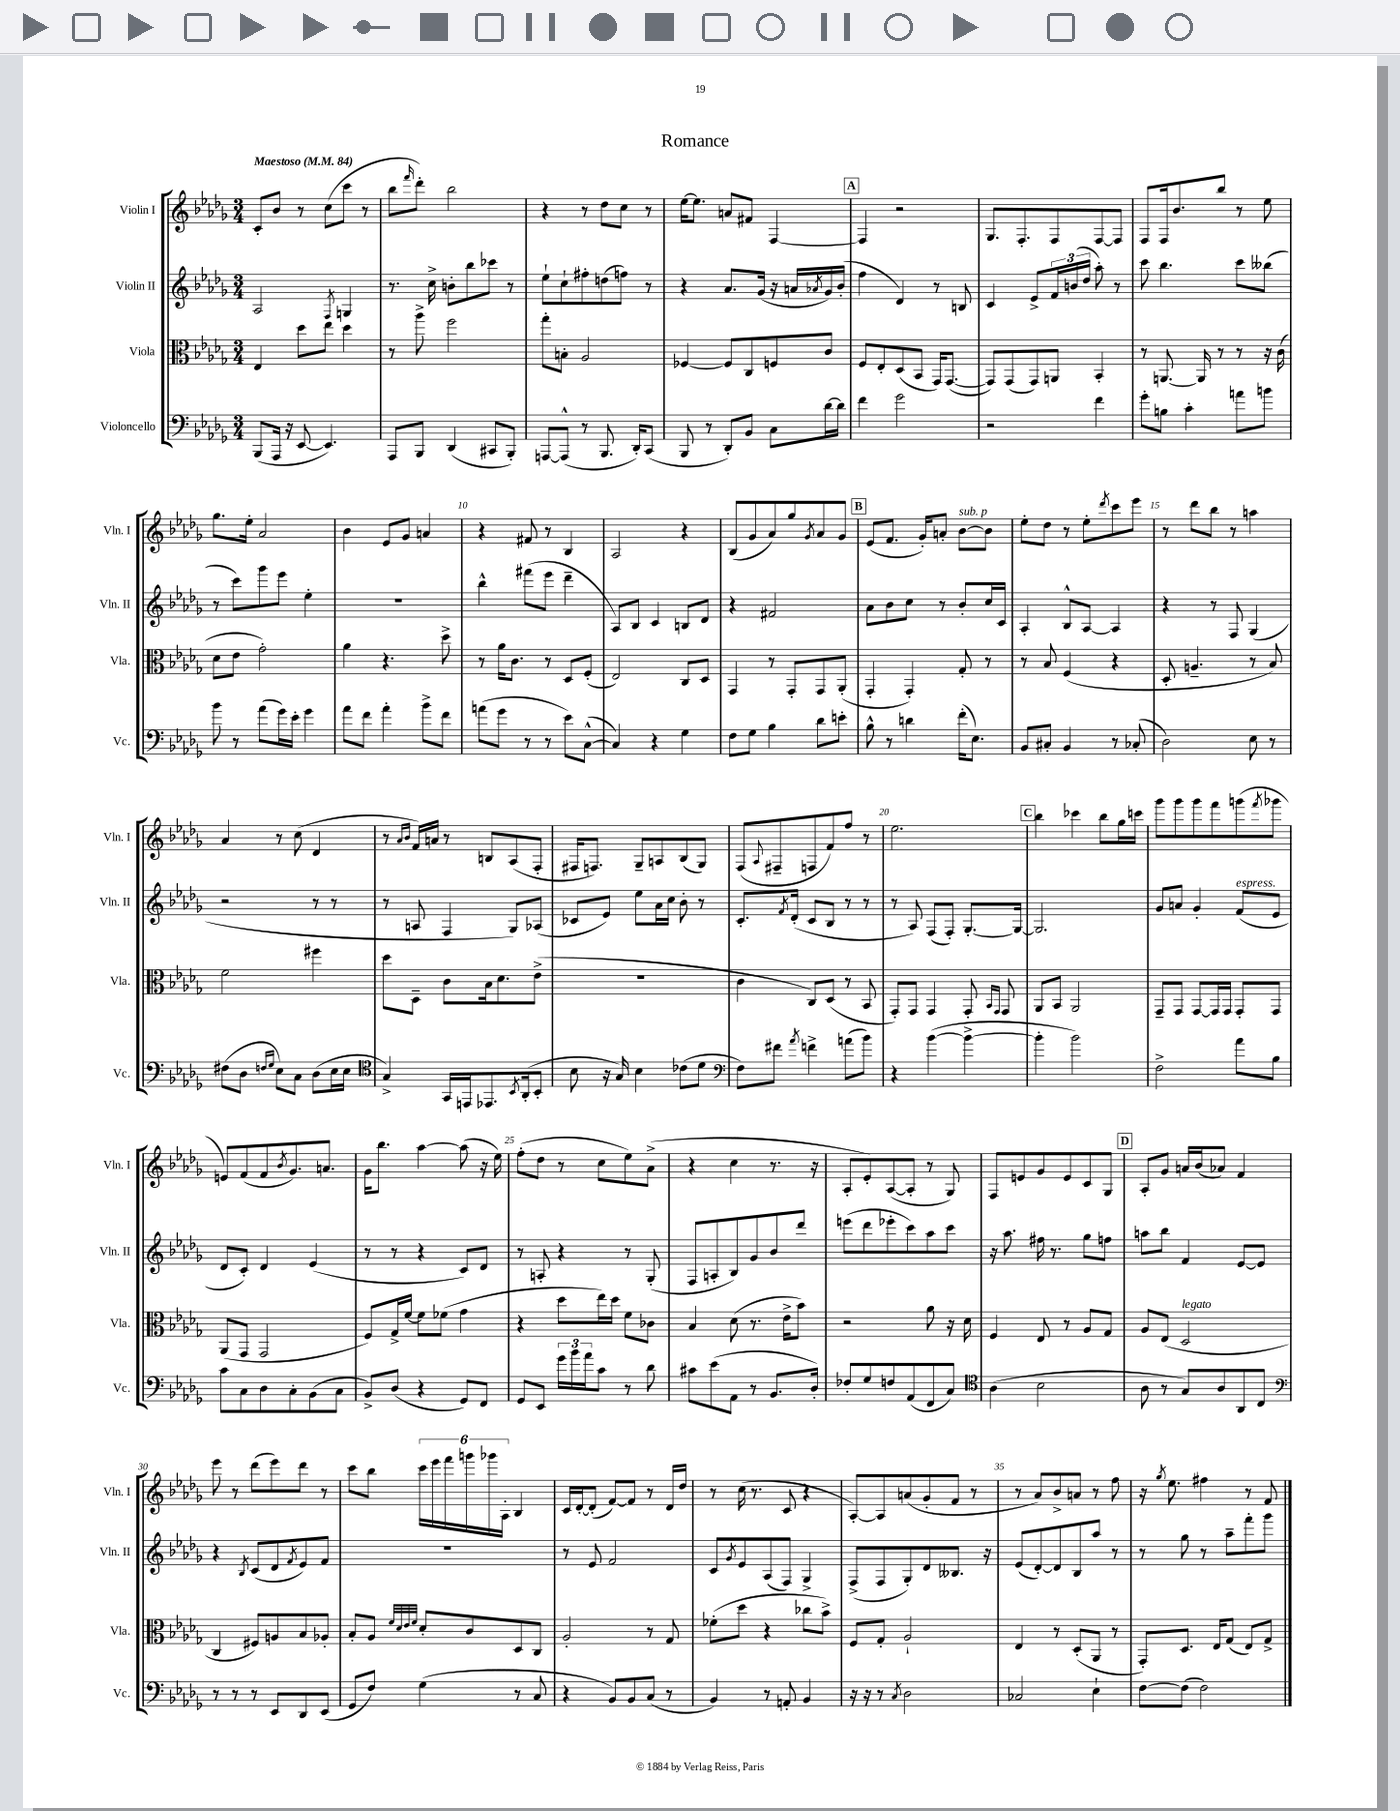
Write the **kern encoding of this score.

**kern	**kern	**kern	**kern
*staff4	*staff3	*staff2	*staff1
*clefF4	*clefC3	*clefG2	*clefG2
*k[b-e-a-d-g-]	*k[b-e-a-d-g-]	*k[b-e-a-d-g-]	*k[b-e-a-d-g-]
*M3/4	*M3/4	*M3/4	*M3/4
*MM84	*MM84	*MM84	*MM84
(8BBB-	4E-	2A-	8c'
16AAA-	.	.	8b-
16r	.	.	.
[8EE-	8dd-	.	8r
4.EE-])	8ee-	.	(8cc
.	.	8qF	.
.	4dd-	4G	8ccc
.	.	.	8r
=	=	=	=
8AAA-	8r	8.r	8bb-
.	.	.	16qqfff
8BBB-	8aa-^	.	8ddd-')
.	.	16cc^	.
(4DD-	2ff	8b'	2bb-
.	.	8bb-	.
8CC#	.	8ccc-	.
8BBB-')	.	8r	.
=	=	=	=
[8AAA	8gg-'	8ee-`	4r
(8AAA^^]	8B'	8cc`	.
8r	2A-	8ff#'	8r
8.BBB-	.	(8dd	8dd-
.	.	8ff)	8cc
16DD-')	.	.	.
(8CC	.	8r	8r
=	=	=	=
8BBB-	[4F-	4r	[16ee-
.	.	.	8.ee-]
8r	.	.	.
8DD-')	8F-]	8.a-	8a
8BB-	8C	.	8f#
.	.	(16g-	.
8C	8F	16r	[4F
.	.	16a	.
.	.	8qa-	.
[16d-	8c	16g-)	.
16d-]	.	(16b-'	.
=	=	=	=
4f	8F	4ff	4F]
.	8E-'	.	.
2g-	(8D-	4d-)	2r
.	8BB-	.	.
.	16GG-)	8r	.
.	([8.GG-	.	.
.	.	8B	.
=	=	=	=
2r	8GG-])	4c	8.G-
.	(8GG-	.	.
.	.	.	8.F'
.	8GG-)	8e-^	.
.	8AA	24f	8F
.	.	(24b	.
.	.	24dd-	.
4f	4BB-'	8aa-')	[8F
.	.	8r	8F]
=	=	=	=
8g-'	8r	8ccc	8F
8B	[8.AA	4.bb-	16F
.	.	.	8.b-
4c'	.	.	.
.	16AA]	.	.
.	8r	.	8bb-
8a	8r	8ccc	8r
8b	16r	(8bb--	8ee-
.	(16c	.	.
=	=	=	=
8b-	8d-	8r	8.gg-
8r	8e-	8ccc)	.
.	.	.	16ee-'
(8a-	2g-')	8ggg-	2a-
16g-)	.	8eee-	.
16e-'	.	.	.
4g-	.	4ee-'	.
=	=	=	=
8a-	4a-	2.r	4b-
8f	.	.	.
4a-'	4.r	.	8e-
.	.	.	8g-
8b-^	.	.	4a
8f	8dd-^	.	.
=	=	=	=
(8a	8r	4bb-^^	4r
8g-	16a-	.	.
.	8.c	.	.
8r	.	(8fff#	8f#
8r	8r	8eee-	8r
8e-)	8D-	4ddd-~	4B-
([8C^^	(8F'	.	.
=	=	=	=
4C])	2E-)	8A-)	2A-
.	.	8B-	.
4r	.	4c	.
4G-	8C	8B	4r
.	8D-	8d-	.
=	=	=	=
8F	4GG-	4r	(8B-
8G-	.	.	8g-
4B-	8r	2f#	8a-)
.	8GG-'	.	8gg-
.	.	.	8qg-
8d-	8GG-	.	8a-
8e'	(8AA-'	.	8g-
=	=	=	=
8B-^^	4GG-'	8a-	(8e-
8r	.	8b-	8.f
4d	4GG-')	8cc	.
.	.	.	16g-')
.	.	8r	8a'
(16f'	8G-'	8b-'	[8b-
8.E-)	.	.	.
.	8r	16cc	8b-]
.	.	16c	.
=	=	=	=
8BB-	8r	4A-'	8ee-'
8C#'	8B-	.	8dd-
4BB-	(4F	8B-^^	8r
.	.	[8A-	8ee-'
.	.	.	8qddd-
8r	4r	4A-]	8ccc
(8C-'	.	.	8eee-
=	=	=	=
2D-)	8D-'	4r	8r
.	4.A~	.	8ddd-
.	.	8r	8bb-
.	.	8F	8r
8E-	8r	(4G-	4aa
8r	8B-)	.	.
=	=	=	=
(8F#	2f	2r	4a-
8D-	.	.	.
16qqF	.	.	.
16qqG-	.	.	.
8E-)	.	.	8r
8C	.	.	(8cc
(8D-	4ff#	8r	4d-
16E-	.	8r	.
16E-	.	.	.
=	=	=	=
*clefC4	*	*	*
4G-^)	8dd-	8r	8r
.	.	.	16qqa-
.	.	.	16qqb-
.	8D-~	8A	16f)
.	.	.	16a
16GG-	8c	4F	8r
16EE	.	.	.
8.EE-	16B-	.	8B
.	8.d-	.	.
.	.	8G-)	(8A-
8qBB-	.	.	.
(16AA-'	.	.	.
8BB-'	(8e-^	(8A-	8F'
=	=	=	=
8B-	2.r	8c-	16F#
.	.	.	8.F)
16r	.	8e-)	.
16G-)	.	.	.
4B-	.	8ee-	8G-~
.	.	16a-	8A
.	.	16cc	.
(8c-	.	8b-'	(8B-
8d-	.	8r	8G-)
=	=	=	=
*clefF4	*	*	*
8F)	4c	8.c'	(8F
.	.	.	8qqA-
8f#	.	.	8F#~
.	.	8qf	.
.	.	(16d-'	.
8qa-	.	.	.
4f^	8C)	8c	8F
.	(8D-	8B-	8f)
(8a	8r	8r	8ff
8b-)	8BB-	8r	8r
=	=	=	=
4r	8GG-')	8r	2.ee-
.	8GG-	8A-)	.
([4b-	4GG-	(8F	.
.	.	8F')	.
4b-^_	8GG-'	[8.G-'	.
.	16qqBB-	.	.
.	16qqGG-	.	.
.	8GG-	.	.
.	.	16G-_	.
=	=	=	=
4b-']	8AA-	2.G-]	4bb-
.	8BB-	.	.
2b-)	2AA-	.	4ccc-
.	.	.	8bb-
.	.	.	16gg-
.	.	.	16ccc
=	=	=	=
2F^	8GG-~	8g-	8ggg-
.	8GG-	8a	8ggg-
.	[8GG-	4g-'	8ggg-
.	16GG-]	.	8fff
.	16GG-	.	.
8a-	8GG-'	(8f	(8ggg
.	.	.	8qfff
8B-	8GG-	8e-	8ggg-
=	=	=	=
8c	(8AA-	8d-	8e)
8C	8GG-	8c')	(8f
8D-	2GG-	4d-	8f
.	.	.	8qb-
8C'	.	.	8.g-)
(8BB-	.	(4e-	.
.	.	.	8.a
8C	.	.	.
=	=	=	=
8BB-^)	8F)	8r	16g-
.	.	.	8.bb-
(8D-	16G-^	8r	.
.	[16f	.	.
4r	8f]	4r	[4aa-
.	(8f-	.	.
8GG-)	4g-	8c)	(8aa-]
8FF	.	8d-	16r
.	.	.	16ee-)
=	=	=	=
8GG-	4r	8r	(8ff'
8EE-	.	8A'	8dd-
24g-	8dd-	4r	8r
24b-	.	.	.
24a-	.	.	.
8c	16ee-)	.	8cc
.	16dd-	.	.
8r	8f	8r	8ee-)
8d-	8c-	(8G-'	(8a-^
=	=	=	=
8c#	4B-	8F	4r
(8e-	.	8A'	.
8AA-	(8d-	8B-)	4cc
8r	8.r	8g-	.
8.BB-	.	8b-	8.r
.	16e-^	.	.
.	8b-)	8ddd-	.
16D-')	.	.	16r
=	=	=	=
8F-'	2r	(8eee	8A-'
8G-	.	8ddd-	8e-')
8F	.	8eee-'	([8A-
(8AA-	.	8ccc)	8A-']
8FF	8a-	8aa-	8r
8C)	16r	8ccc	8G-)
.	16d-	.	.
=	=	=	=
*clefC4	*	*	*
(4A-	4F	16r	8F
.	.	8.aa-	.
.	.	.	8e
2B-	8E-	16ff#	8g-
.	.	8.r	.
.	8r	.	8e
.	8A-	8gg-	8c
.	8G-	8ff	8G-
=	=	=	=
8A-	8A-	8aa	8A-'
8r	(8E-	8bb-	8g-
8G-)	2D-	4f	16a
.	.	.	(16b-
8A-	.	.	8a-)
8AA-	.	[8e-	4f
8C	.	8e-]	.
=	=	=	=
*clefF4	*	*	*
8r	4C	4r	8eee-
8r	.	.	8r
.	.	8qB-	.
8r	8F#)	(8c	(8ddd-
8EE-	8A	8d-	8eee-)
.	.	8qf	.
8DD-	8B-	8e-)	8ddd-
(8EE-	8A-'	8f	8r
=	=	=	=
8GG-	8B-'	2.r	8ccc
8F)	8A-	.	8bb-
.	32qqf	.	.
.	32qqd-	.	.
.	32qqe-	.	.
.	32qqf	.	.
(4G-	8d-'	.	24ccc
.	.	.	24eee-
.	.	.	24fff
.	8c	.	24ggg
.	.	.	24ggg-
.	.	.	24A-'
8r	8D-	.	4B-
8C	8C	.	.
=	=	=	=
4r	2A-'	8r	16c
.	.	.	[16d-'
.	.	8e-	(8d-']
8BB-)	.	2f	[8f)
8BB-	.	.	8f]
(8C	8r	.	8r
8r	8G-	.	16d-
.	.	.	16dd-
=	=	=	=
4BB-)	(8f-'	8c	8r
.	.	8qg-	.
.	8dd-	8e-	(16cc
.	.	.	8.r
8r	4r	(8A-	.
8AA'	.	8F)	8c
4BB-	8cc-	4G-^	4r
.	8b-^)	.	.
=	=	=	=
16r	8F	(8F^	[8A-')
16r	.	.	.
8r	8G-'	8F	8A-]
8qC	.	.	.
2D-	2A-`	8G-')	(8a
.	.	8d-	8g-'
.	.	8.B--	8f
.	.	.	8r
.	.	16r	.
=	=	=	=
2C-	4E-	(8e-	8r
.	.	[8d-')	8a-)
.	8r	8d-]	8b-^
.	(8D-'	8B-	8a
4E-`	8AA-	8aa-	8r
.	8r	8r	8ff
=	=	=	=
[8F	8GG-')	8r	16r
.	.	.	8qgg-
.	.	.	8.ee-
(8F]	8.D-	8gg-	.
2F)	.	8r	4ff#
.	16E-	.	.
.	(8G-	8aa-~	.
.	8E-)	8fff'	8r
.	8G-^	8ggg-	8f
==	==	==	==
*-	*-	*-	*-
